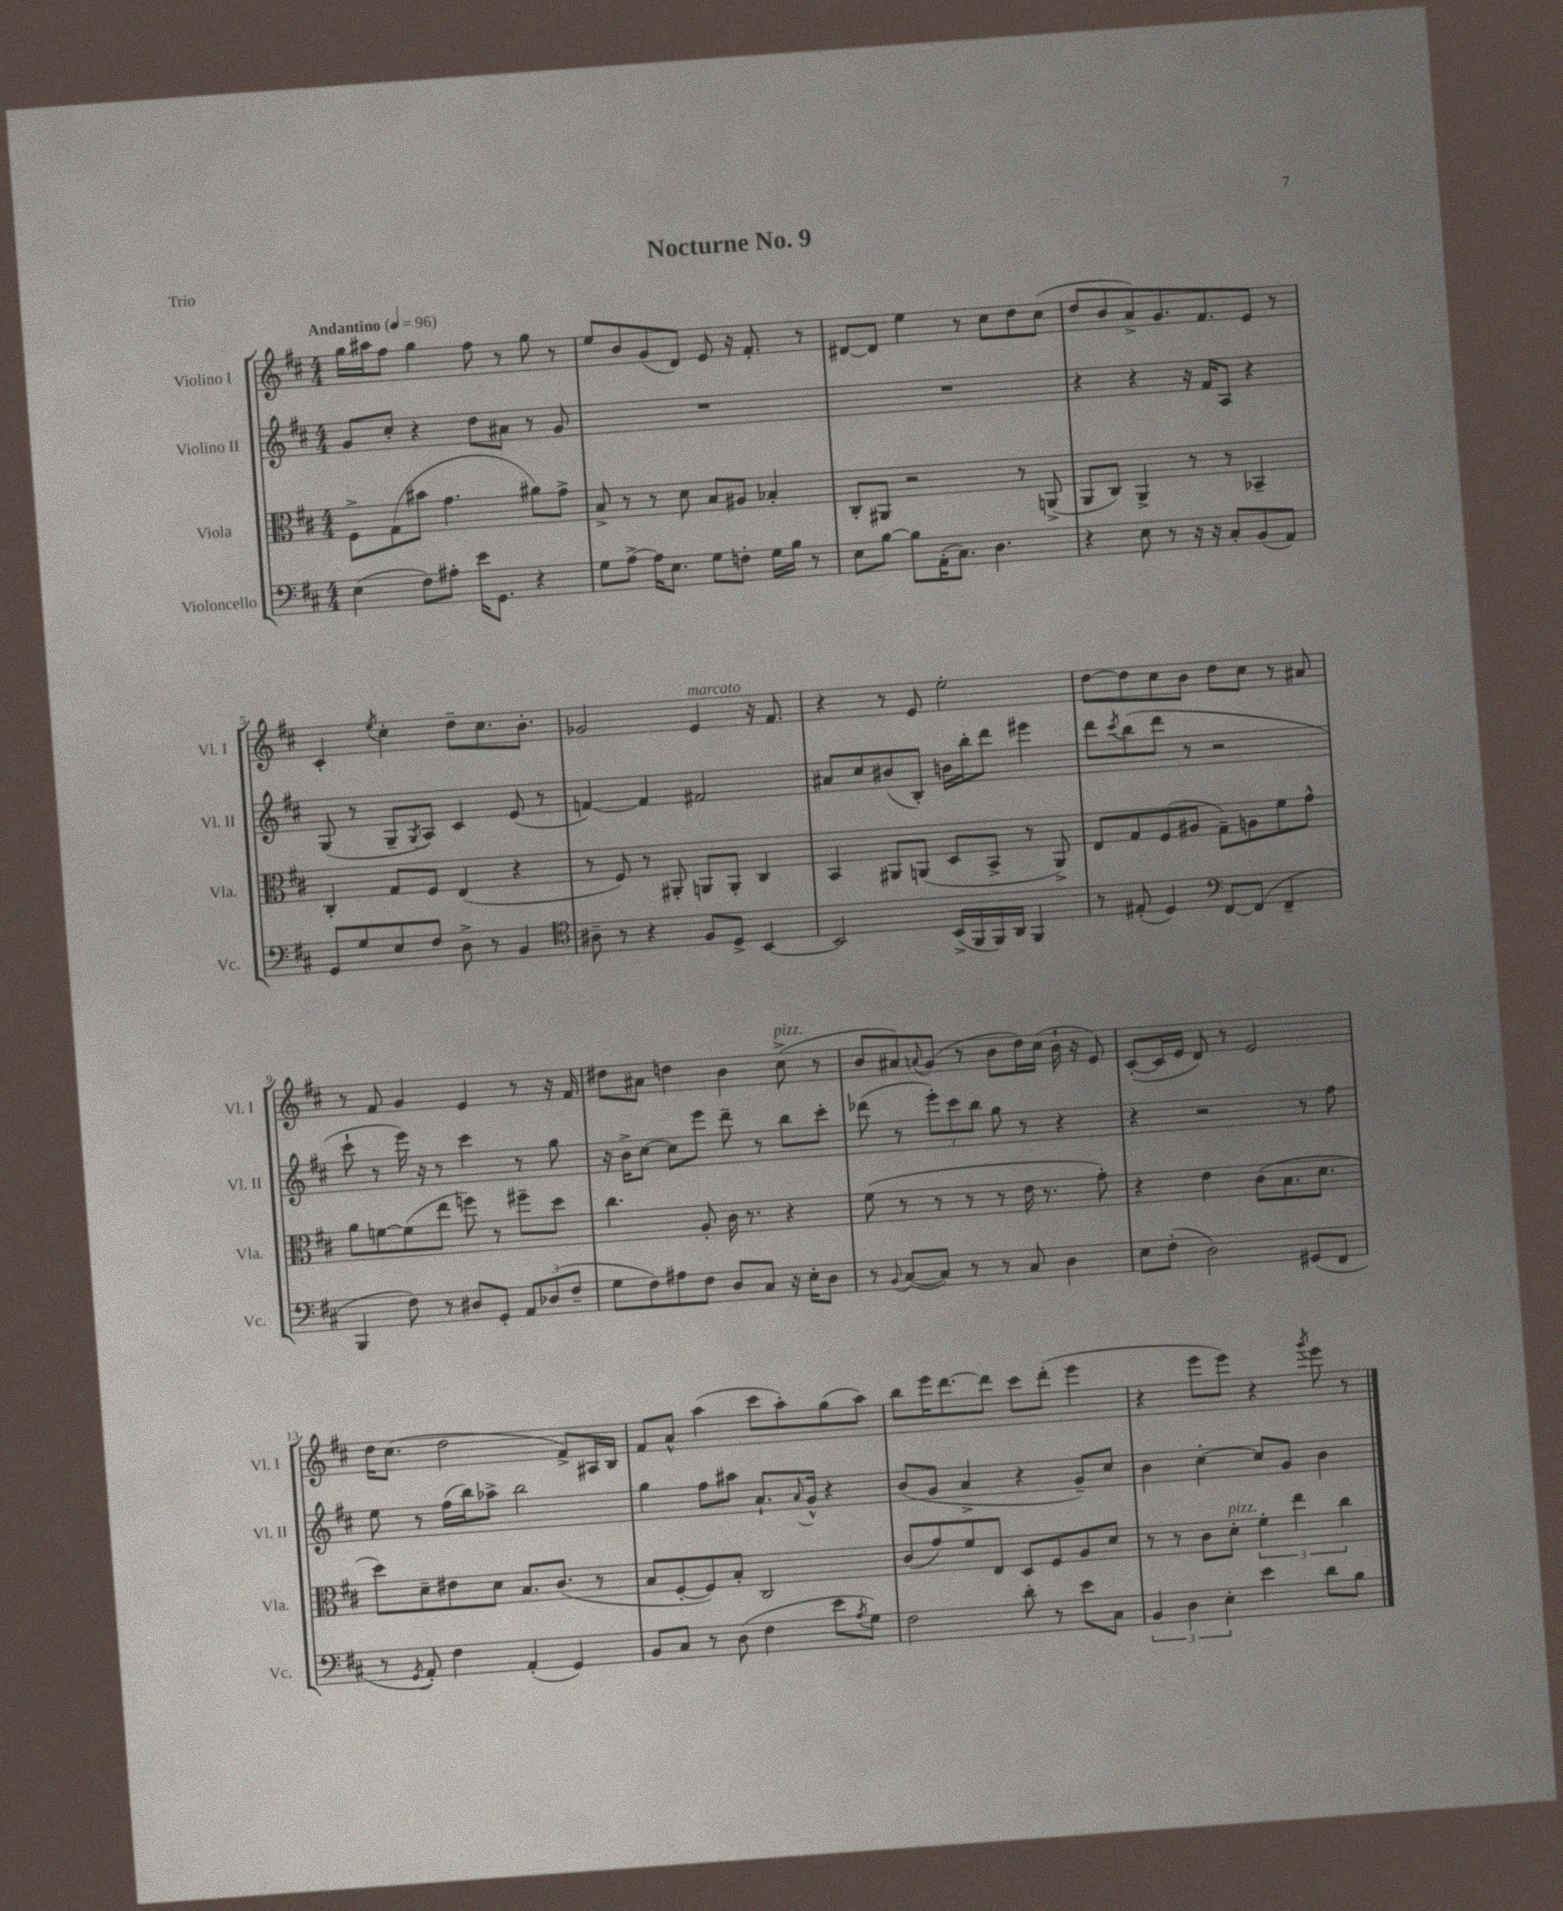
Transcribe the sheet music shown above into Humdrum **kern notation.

**kern	**kern	**kern	**kern
*staff4	*staff3	*staff2	*staff1
*clefF4	*clefC3	*clefG2	*clefG2
*k[f#c#]	*k[f#c#]	*k[f#c#]	*k[f#c#]
*M4/4	*M4/4	*M4/4	*M4/4
*MM96	*MM96	*MM96	*MM96
(4E	8F#^	8g	16gg
.	.	.	16aa#
.	(8G	8cc#'	8ff#
8F#)	8b#	4r	4gg
8A#'	4.g	.	.
16e	.	8dd	8ff#
8.GG	.	.	.
.	.	8a#	8r
4r	8a#)	8r	8gg
.	8g^	8g	8r
=	=	=	=
8G	8B^	1r	8ee
[8A^	8r	.	8b
16A]	8r	.	(8g
8.E	.	.	.
.	8d	.	8d)
8G	8B	.	8e
8F'	8A#	.	16r
.	.	.	8.f#'
16G	4B-'	.	.
16B	.	.	.
8r	.	.	8r
=	=	=	=
8E	8C#'	1r	[8d#
[8B	8AA#	.	8d#]
8B]	2r	.	4ee
(16AA'	.	.	.
8.C#)	.	.	.
.	.	.	8r
4.D	.	.	8cc#
.	8r	.	8dd
.	(8AA^	.	(8cc#
=	=	=	=
4r	8AA	4r	8dd
.	8C#)	.	8b
8E	4AA^	4r	8a^)
8r	.	.	8.g
16r	8r	16r	.
16r	.	16f#	8.f#
8C#'	8r	8A	.
(8BB	4BB-~	4r	8e
8AA)	.	.	8r
=	=	=	=
8GG	4C#'	(8G	4c#'
8G	.	8r	.
.	.	.	8qee
8E	8G	8G~	4cc#'
.	.	8qG	.
8F#	8F#	8A)	.
8D^	(4E	4c#	8dd~
8r	.	.	8.cc#
4BB	4r	(8e	.
.	.	.	8.b'
.	.	8r	.
=	=	=	=
*clefC4	*	*	*
8A#~	8r	[4f)	2g-
8r	8F#)	.	.
4r	8r	4f]	.
.	8AA#'	.	.
8F#	8AA	2f#	4e
8D^	8AA'	.	.
[4BB	4C#	.	16r
.	.	.	8.f#
=	=	=	=
2BB]	4BB	8a#	4r
.	.	8cc#	.
.	8AA#	(8b#	8r
.	(8AA	8B')	8e
(16BB^	8D	16b	2ee'
16FF#	.	16bb'	.
16FF#)	8BB^	8ddd	.
16AA	.	.	.
4FF#	8r	4eee#	.
.	8AA^)	.	.
=	=	=	=
8r	8E	8ddd	[8dd
.	.	8qccc#	.
(8E#'	8G	(8bb	8dd]
4D)	(8F#	8ddd	8cc#
.	8A#	8r	8b
*clefF4	*	*	*
[8FF#	8G~)	2r	8dd
(8FF#]	8A	.	8cc#
4FF#~	8f#	.	8r
.	8g^^	.	8a#
=	=	=	=
4BBB	8a	8ccc#`	8r
.	[8f	8r	8f#
8F#)	(8f]	16eee)	4g
.	.	16r	.
8r	8ee	8r	.
8D#	8ff)	4ccc#	4e
8GG'	8r	.	.
12AA	8ff#~	8r	8r
(12D-	.	.	.
.	8dd	8gg	16r
12F#~	.	.	.
.	.	.	16f#
=	=	=	=
8G	4.cc#	16r	8dd#
.	.	16b^	.
8F#)	.	[8cc#	8a#
8A#	.	8cc#]	4dd
8F#	8A'	8eee	.
8D	16c#	8ddd~	4b
.	8.r	.	.
8C#	.	8r	.
16r	4r	8bb	(8cc#^
16E'	.	.	.
8D	.	8ccc#'	8r
=	=	=	=
8r	(8f#	(8ddd-	8b
8qqBB	.	.	.
([8C#	8r	8r	8a#)
.	.	.	8qqa
8C#])	8r	12eee')	(8g
.	.	12ccc#	.
8r	8r	.	8r
.	.	12bb	.
8r	8r	8gg	8b
8C#	16e	8r	16dd)
.	8.r	.	(16cc#
4D	.	4r	16b`
.	.	.	16r
.	8g')	.	8e)
=	=	=	=
8E	4r	4r	([8c#'
(8F#'	.	.	16c#]
.	.	.	16e
2D)	4e	2r	8d)
.	.	.	8r
.	(8c#	.	2e
.	8.B	.	.
(8GG#	.	8r	.
.	8.d	.	.
8FF#	.	8ff#	.
=	=	=	=
8r	8dd)	8ee	16dd
.	.	.	(8.cc#
8qGG	.	.	.
8AA')	8d~	8r	.
4F#	8e#	(16ff#	2dd
.	.	16bb)	.
.	8d	8aa-^	.
(4AA'	8.B	2bb	.
.	(8.c#	.	.
4GG)	.	.	8f#^)
.	8r	.	16A#
.	.	.	16B
=	=	=	=
8BB	8B	4gg	8f#
8C#	[8F#'	.	8a^^
8r	8F#])	8ff#	(4aa
(8D	8B'	8aa#	.
4F#	2C#	8.a`	8ccc#
.	.	.	8aa')
.	.	8qqa	.
.	.	16g^^	.
8e	.	4r	(8gg
8qA	.	.	.
8G)	.	.	8aa)
=	=	=	=
2F#	(8c#	(8b	8bb
.	8g)	8g	16eee
.	.	.	[8.ddd
.	8f#	4a^	.
.	8E	.	8ddd]
8d'	8D	4r	8ccc#
8r	8F#	.	(8ddd'
8e	8A	8g~)	4eee
8C#	8d	8cc#	.
=	=	=	=
6BB	8r	4b	4r
.	8r	.	.
6D	.	.	.
.	8c#	[4cc#'	8eee
6E'	.	.	.
.	8d'	.	8eee)
4e	6f#'	8cc#]	4r
.	.	8g	.
.	6ee	.	.
.	.	.	8qggg
8d	.	4b	8eee
.	6cc#	.	.
8B	.	.	8r
==	==	==	==
*-	*-	*-	*-
